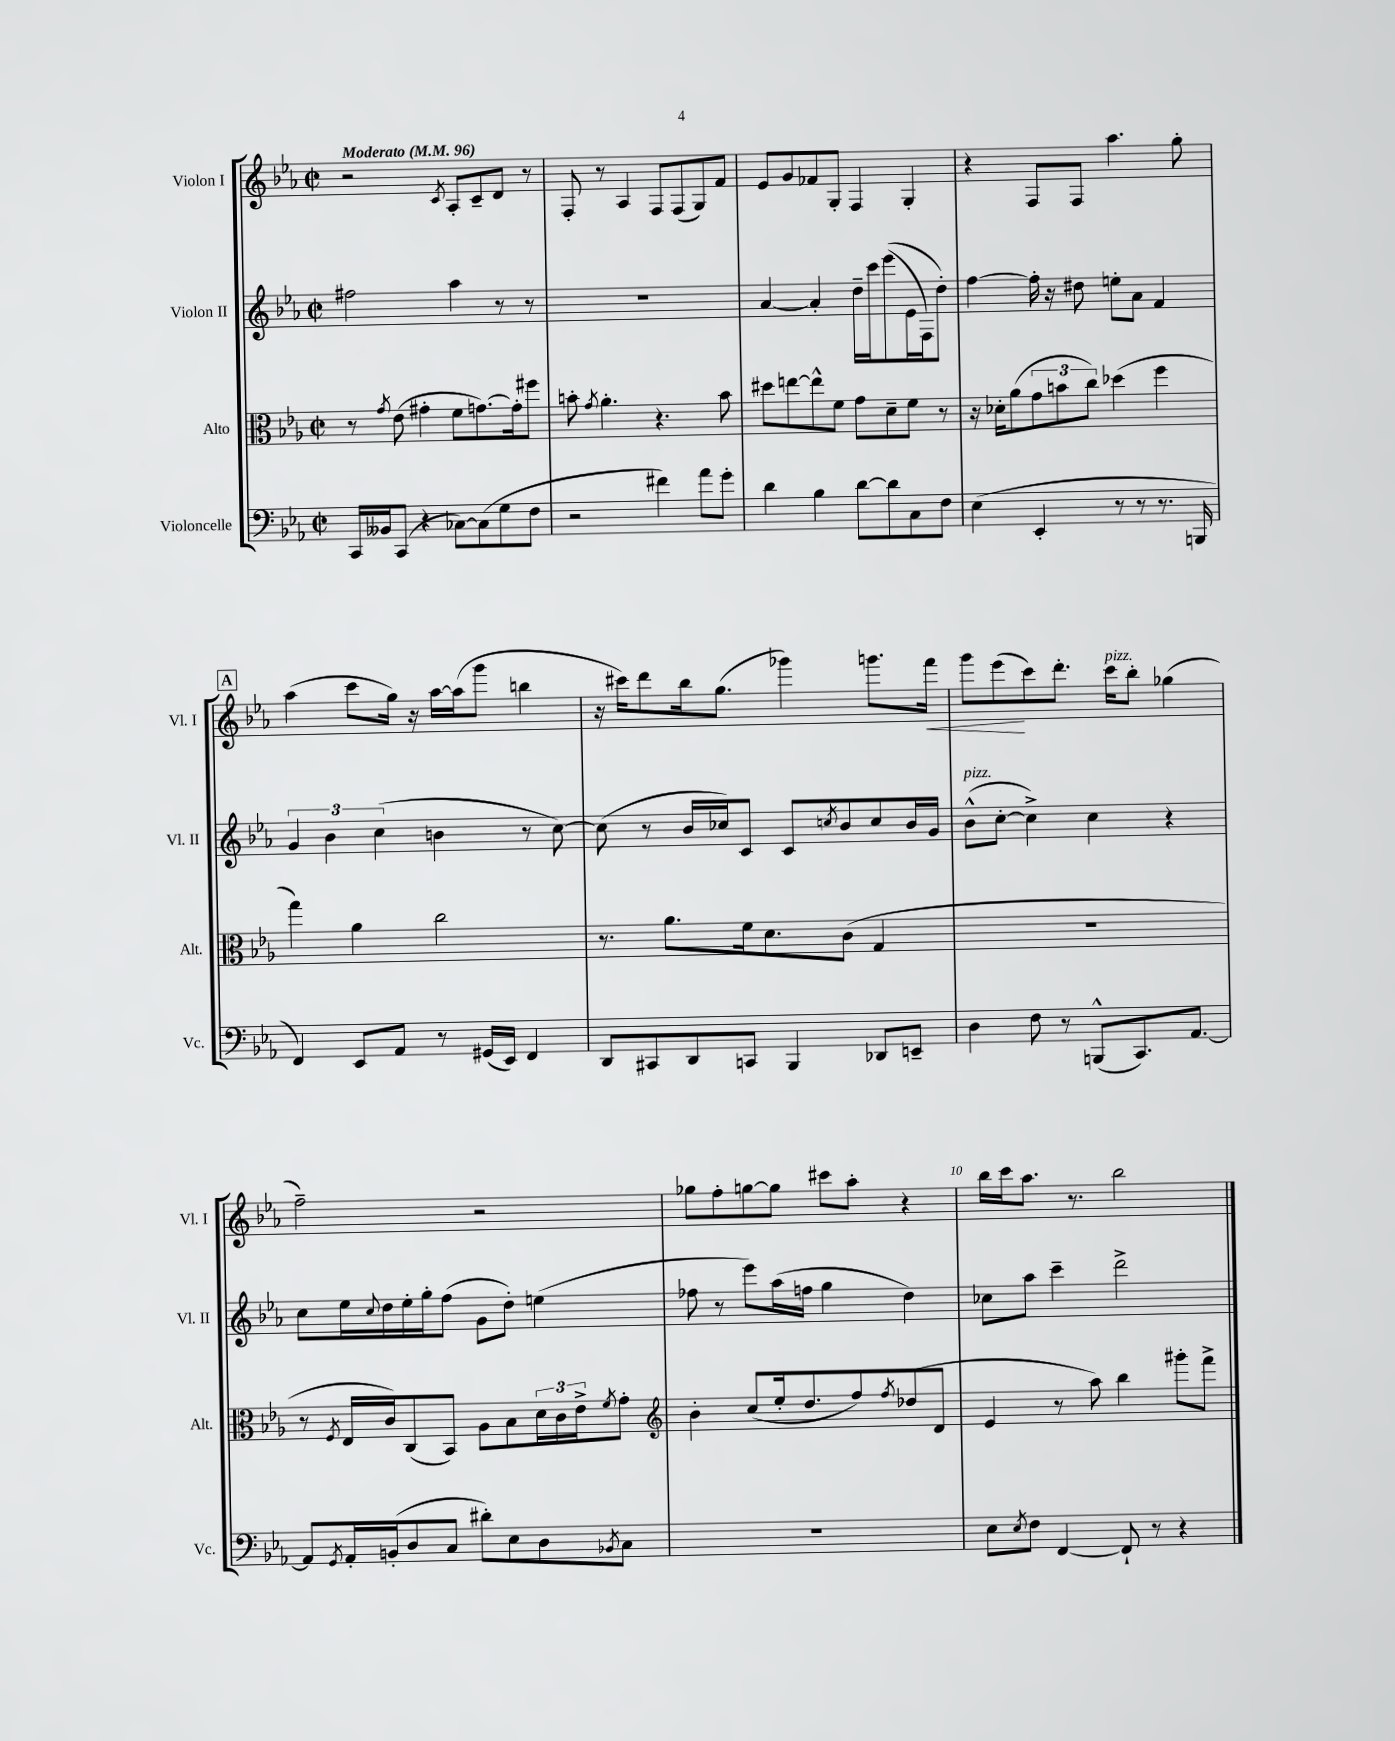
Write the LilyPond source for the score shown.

<<
\new StaffGroup <<
\new Staff = "s0" \with { instrumentName = "Violon I" shortInstrumentName = "Vl. I" } {
    \clef treble \key ees \major \defaultTimeSignature \time 2/2 \tempo "Moderato" 4 = 96
    r2 \acciaccatura { c'8 } aes8-. c'8-- d'8 r8 |
    f8-. r8 aes4 f8 f8( g8) f'8 |
    ees'8 g'8 fes'8 g8-. f4 g4-. |
    r4 f8 f8 aes''4. g''8-. |
    \mark \markup { \box "A" } aes''4( c'''8 g''16) r16 aes''16~ aes''16( g'''8 b''4 |
    r16 cis'''16) d'''8 bes''16 g''8.( ges'''4) g'''8. f'''16\< |
    g'''8 ees'''8\!( c'''8) d'''8.-. c'''16^\markup { \italic "pizz." } bes''8-. ges''4( |
    f''2--) r2 |
    ges''8 f''8-. g''8~ g''8 cis'''8 aes''8-. r4 |
    bes''16 c'''16 aes''8. r8. bes''2 \bar "|." |
}
\new Staff = "s1" \with { instrumentName = "Violon II" shortInstrumentName = "Vl. II" } {
    \clef treble \key ees \major \defaultTimeSignature \time 2/2
    fis''2 aes''4 r8 r8 |
    R1 |
    aes'4~ aes'4-. d''16-- c'''16 ees'''8(\( ees'16 f16) d''8-.\) |
    f''4~ f''16-. r16 dis''8 e''8-. aes'8 f'4 |
    \mark \markup { \box "A" } \tuplet 3/2 { g'4 bes'4 c''4( } b'4 r8 c''8~) |
    c''8( r8 bes'16 ces''16) c'8 c'8 \acciaccatura { c''8 } bes'8 c''8 bes'16 g'16 |
    bes'8-^^\markup { \italic "pizz." }( c''8~-. c''4->) c''4 r4 |
    c''8 ees''16 \appoggiatura { c''8 } d''16 ees''16-. g''16-. f''8( g'8 d''8-.) e''4( |
    fes''8 r8 ees'''8) aes''16( f''16 g''4 d''4) |
    ces''8 aes''8 c'''4-- d'''2-> \bar "|." |
}
\new Staff = "s2" \with { instrumentName = "Alto" shortInstrumentName = "Alt." } {
    \clef alto \key ees \major \defaultTimeSignature \time 2/2
    r8 \acciaccatura { g'8 } ees'8( gis'4-. f'8 g'8.~) g'16-. fis''8 |
    b'8-. \acciaccatura { g'8 } aes'4.-. r4. b'8 |
    dis''8 e''8~ e''8-^ f'8 g'8 d'8-- f'8 r8 |
    r16 des'16-. aes'8( \tuplet 3/2 { g'8 b'8 c''8) } des''4( f''4 |
    \mark \markup { \box "A" } g''4) aes'4 c''2 |
    r8. aes'8. f'16 d'8. c'8( g4 |
    R1 |
    r8 \acciaccatura { f8 } ees16 c'16) c8( bes,8) aes8 bes8 \tuplet 3/2 { d'16 c'16 ees'16-> } \acciaccatura { f'8 } g'8-. |
    \clef treble bes'4-. c''8( ees''16-. d''8. f''8) \acciaccatura { f''8 } des''8( d'8 |
    ees'4 r8 aes''8) bes''4 gis'''8-. f'''8-> \bar "|." |
}
\new Staff = "s3" \with { instrumentName = "Violoncelle" shortInstrumentName = "Vc." } {
    \clef bass \key ees \major \defaultTimeSignature \time 2/2
    c,16 beses,16 c,8( r4 ces8~) ces8( g8 f8 |
    r2 fis'4) aes'8 g'8-. |
    d'4 bes4 d'8~ d'8 c8 f8 |
    ees4( ees,4-. r8 r8 r8. b,,16 |
    \mark \markup { \box "A" } f,4) ees,8 aes,8 r8 gis,16( ees,16) f,4 |
    d,8 cis,8 d,8 c,8 bes,,4 des,8 e,8-- |
    d4 f8 r8 b,,8-^( c,8.) aes,8.~ |
    aes,8 \acciaccatura { g,8 } aes,16-. b,16-.( d8 c8 dis'8-.) ees8 d8 \acciaccatura { bes,8 } c8 |
    R1 |
    ees8 \acciaccatura { ees8 } f8 f,4~ f,8-! r8 r4 \bar "|." |
}
>>
>>
\layout { \context { \Score \override BarNumber.break-visibility = ##(#f #t #t) barNumberVisibility = #(every-nth-bar-number-visible 5) } }
